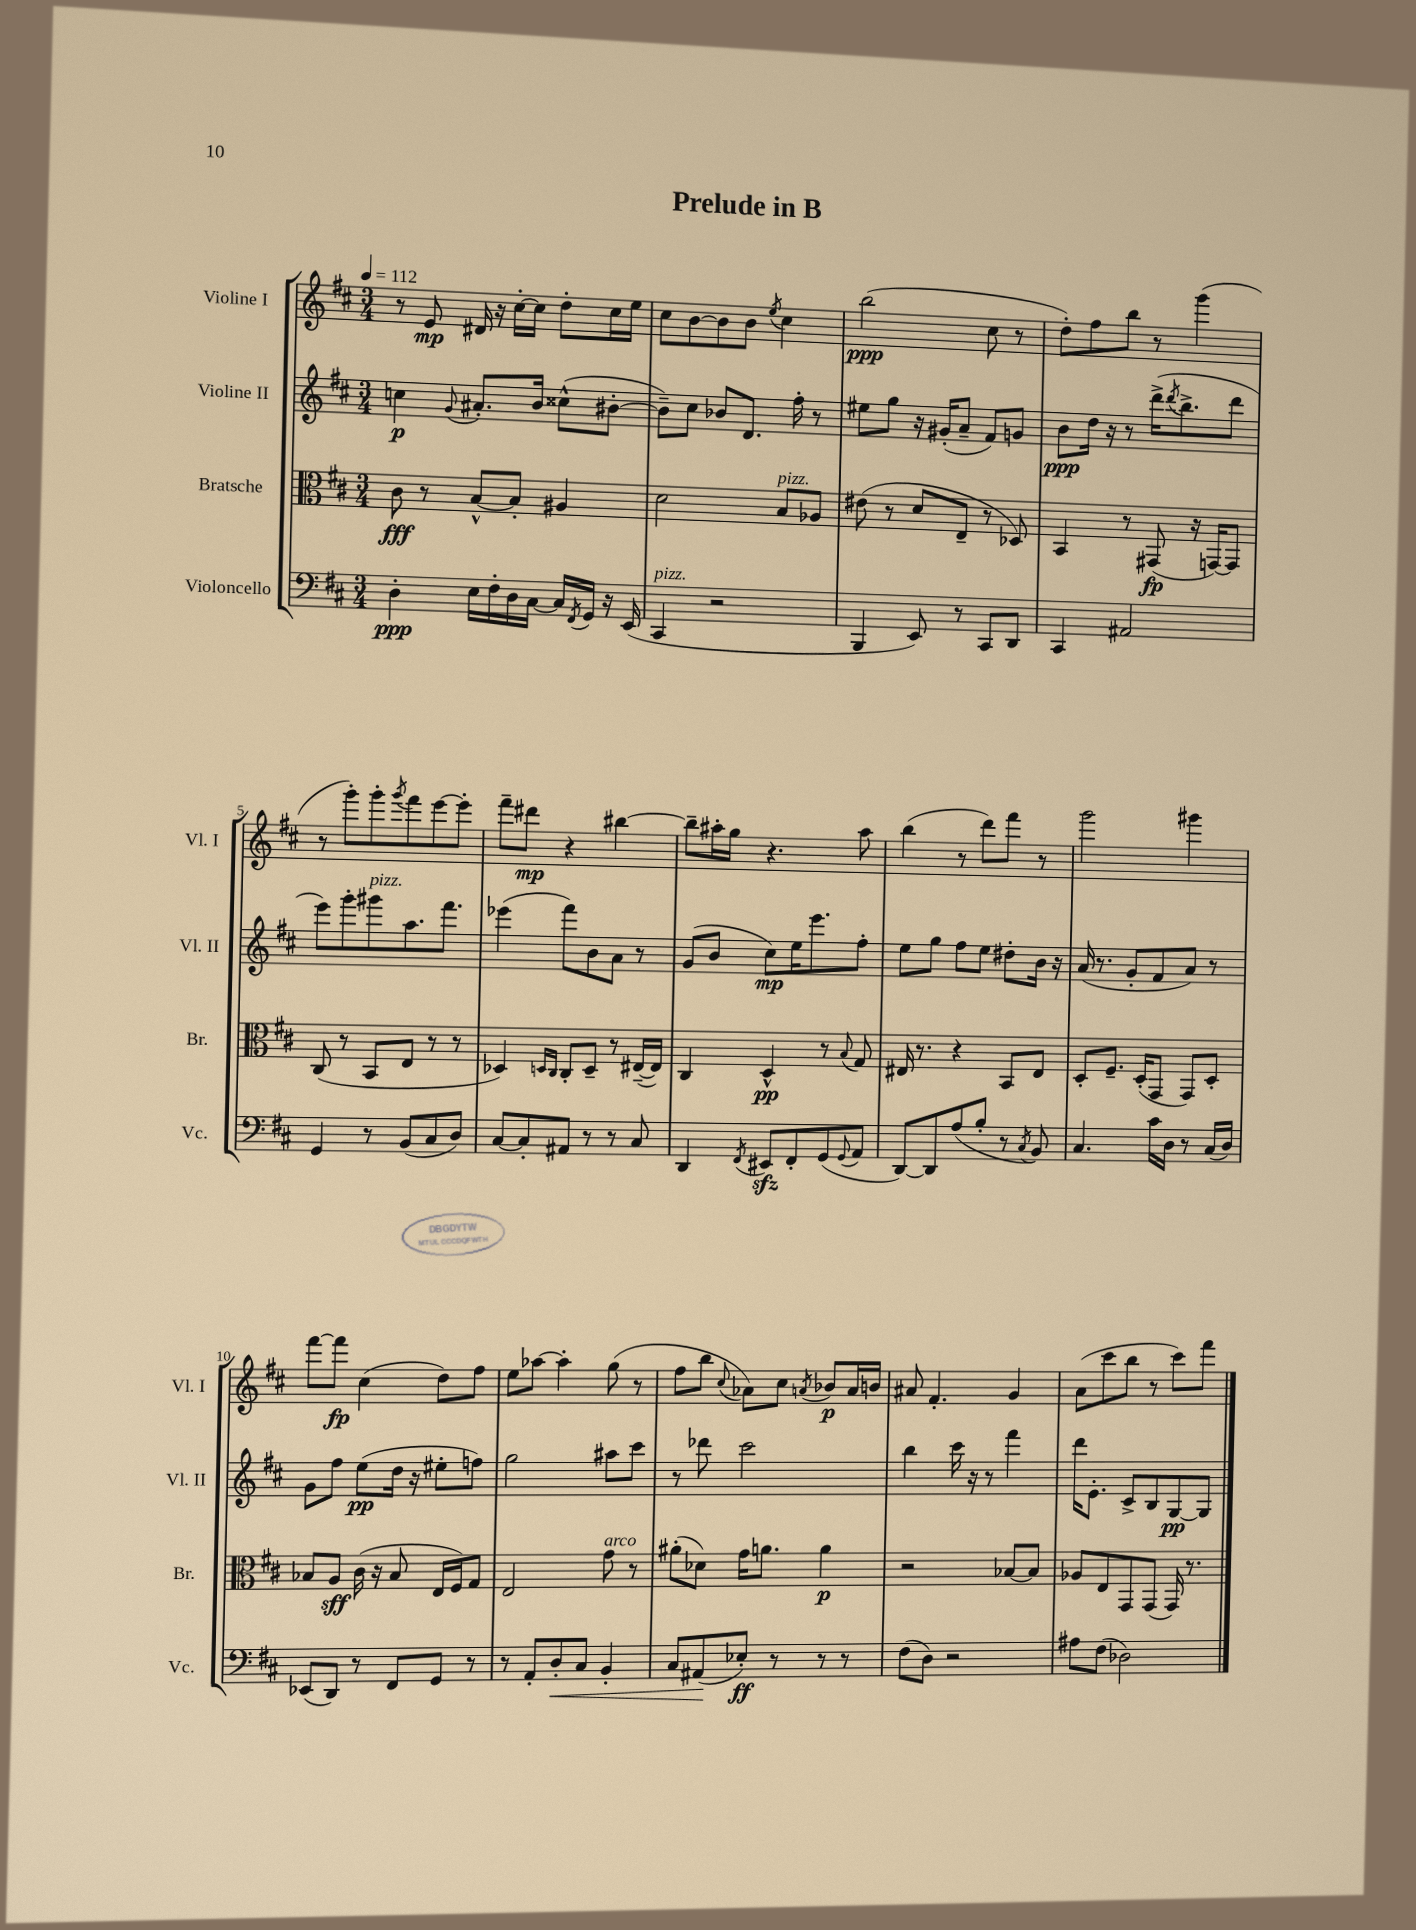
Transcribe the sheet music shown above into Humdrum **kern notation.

**kern	**kern	**kern	**kern
*staff4	*staff3	*staff2	*staff1
*clefF4	*clefC3	*clefG2	*clefG2
*k[f#c#]	*k[f#c#]	*k[f#c#]	*k[f#c#]
*M3/4	*M3/4	*M3/4	*M3/4
*MM112	*MM112	*MM112	*MM112
4D'\	8c#\	4cc\	8r
.	8r	.	8e/
.	.	8qqg/	.
16E\LL	[8B^^/L	8.a#'/L	16d#/
16F#'\	.	.	16r
16D\	8B'/]J	.	[16cc#'\LL
[16C#\JJ	.	16b/Jk	16cc#\]JJ
16C#/]LL	4A#/	(8cc##^^\L	8dd'\L
8qFF#/	.	.	.
16GG/JJ	.	.	.
16r	.	[8b#'\J	16cc#\L
(16EE/	.	.	16ee\JJ
=	=	=	=
4CC#/	2d\	8b#~\]L)	8cc#\L
.	.	8cc#\J	[8b\
2r	.	8b-/L	8b\]
.	.	8.d/J	8b\J
.	.	.	8qee/
.	8B/L	.	4cc#\
.	.	16ff#'\	.
.	8A-/J	8r	.
=	=	=	=
4BBB/	(8e#\	8ee#\L	(2bb\
.	8r	8gg\J	.
8EE/)	8d/L	16r	.
.	.	(16g#'/LK	.
8r	8E~/J	8a~/J	.
8CC#/L	8r	8f#/L)	8cc#\
8DD/J	8D-/)	8g/J	8r
=	=	=	=
4CC#/	4BB/	8b\L	8dd'\L)
.	.	16dd\Jk	8ff#\
.	.	16r	.
2AA#/	8r	8r	8bb\J
.	(8GG#/	(16ddd^\LK	8r
.	.	8qddd/	.
.	.	8.bb^\	.
.	16r	.	(4ggg\
.	[16GG/LK)	.	.
.	8GG/]J	8ddd\J	.
=	=	=	=
4GG/	(8C#/	8eee\L)	8r
.	8r	8ggg'\	8ggg'\L)
8r	8BB/L	8ggg#\	8ggg'\
.	.	.	8qggg/
(8BB/L	8E/J	8.aa\	8fff#\
8C#/	8r	.	[8eee\
.	.	8.fff#\J	.
8D/J)	8r	.	8eee'\]J
=	=	=	=
[8C#/L	4D-/)	(4eee-\	8fff#~\L
8C#'/]	.	.	8ddd#\J
.	16qqD/LL	.	.
.	16qqC#/JJ	.	.
8AA#/J	8C#'/L	8fff#\L)	4r
8r	8D~/J	8b\	.
8r	8r	8a\J	[4bb#\
8C#/	([16E#~/LL	8r	.
.	16E#/]JJ)	.	.
=	=	=	=
4DD/	4C#/	(8g/L	8bb#~\]L
.	.	8b/J	16aa#'\L
.	.	.	16gg\JJ
8qFF#/	.	.	.
8EE#/L	4D^^/	8cc#\L)	4.r
8FF#'/	.	16ee\K	.
.	.	8.eee\	.
(8GG/	8r	.	.
8qqGG/	8qqB/	.	.
8AA/J	8G/	8ff#'\J	8aa#\
=	=	=	=
[8DD/L)	16E#/	8ee\L	(4bb\
.	8.r	.	.
8DD/]	.	8gg\J	.
(8A/	4r	8ff#\L	8r
8B'/J	.	8ee\J	8ddd\L)
8r	8BB/L	8dd#'\L	8fff#\J
8qC#/	.	.	.
8BB/)	8E#/J	16b\Jk	8r
.	.	16r	.
=	=	=	=
4.C#/	8D'/L	(16a/	2ggg\
.	.	8.r	.
.	8.F#~/J	.	.
.	.	8g'/L	.
.	(16D'/LK	.	.
16c#\LL	8GG/J	8f#/	.
16D\JJ	.	.	.
8r	8GG/L)	8a/J)	4ggg#\
(16C#/LL	8D'/J	8r	.
16D/JJ)	.	.	.
=	=	=	=
(8EE-/L	8B-/L	8g\L	[8fff#\L
8DD/J)	8A/J	8ff#\J	8fff#\]J
8r	(16c#\	(8ee\L	(4cc#\
.	16r	.	.
8FF#/L	8B-/	16dd\Jk	.
.	.	16r	.
8GG/J	16E/LL	8ee#'\L	8dd\L)
.	16F#/J)	.	.
8r	8G/J	8ff\J)	8ff#\J
=	=	=	=
8r	2E/	2gg\	8ee\L
8AA'/L	.	.	[8aa-\J
8D'/	.	.	4aa-'\]
8C#/J	.	.	.
4BB'/	8g\	8aa#\L	(8gg\
.	8r	8ccc#\J	8r
=	=	=	=
8C#/L	(8a#'\L	8r	8ff#\L
(8AA#/	8d-\J)	8ddd-\	8bb\J
.	.	.	8qqcc#/
8E-'/J)	16g\LK	2ccc#\	8a-\L)
.	8.a\J	.	.
8r	.	.	8cc#\J
.	.	.	8qa/
8r	4a\	.	8b-/L
8r	.	.	16a/L
.	.	.	16b/JJ
=	=	=	=
(8F#\L	2r	4bb\	8a#/
8D\J)	.	.	4.f#'/
2r	.	16ccc#\	.
.	.	16r	.
.	.	8r	.
.	[8B-/L	4fff#\	4g/
.	8B-/]J	.	.
=	=	=	=
8A#\L	8A-/L	16ddd\LK	(8a\L
.	.	8.e'\J	.
(8F#\J	8E/	.	8ccc#\
2D-\)	8GG/	8c#^/L	8bb\J
.	(8GG/J	8B/	8r
.	16GG/)	[8G/	8ccc#\L)
.	8.r	.	.
.	.	8G/]J	8fff#\J
==	==	==	==
*-	*-	*-	*-
